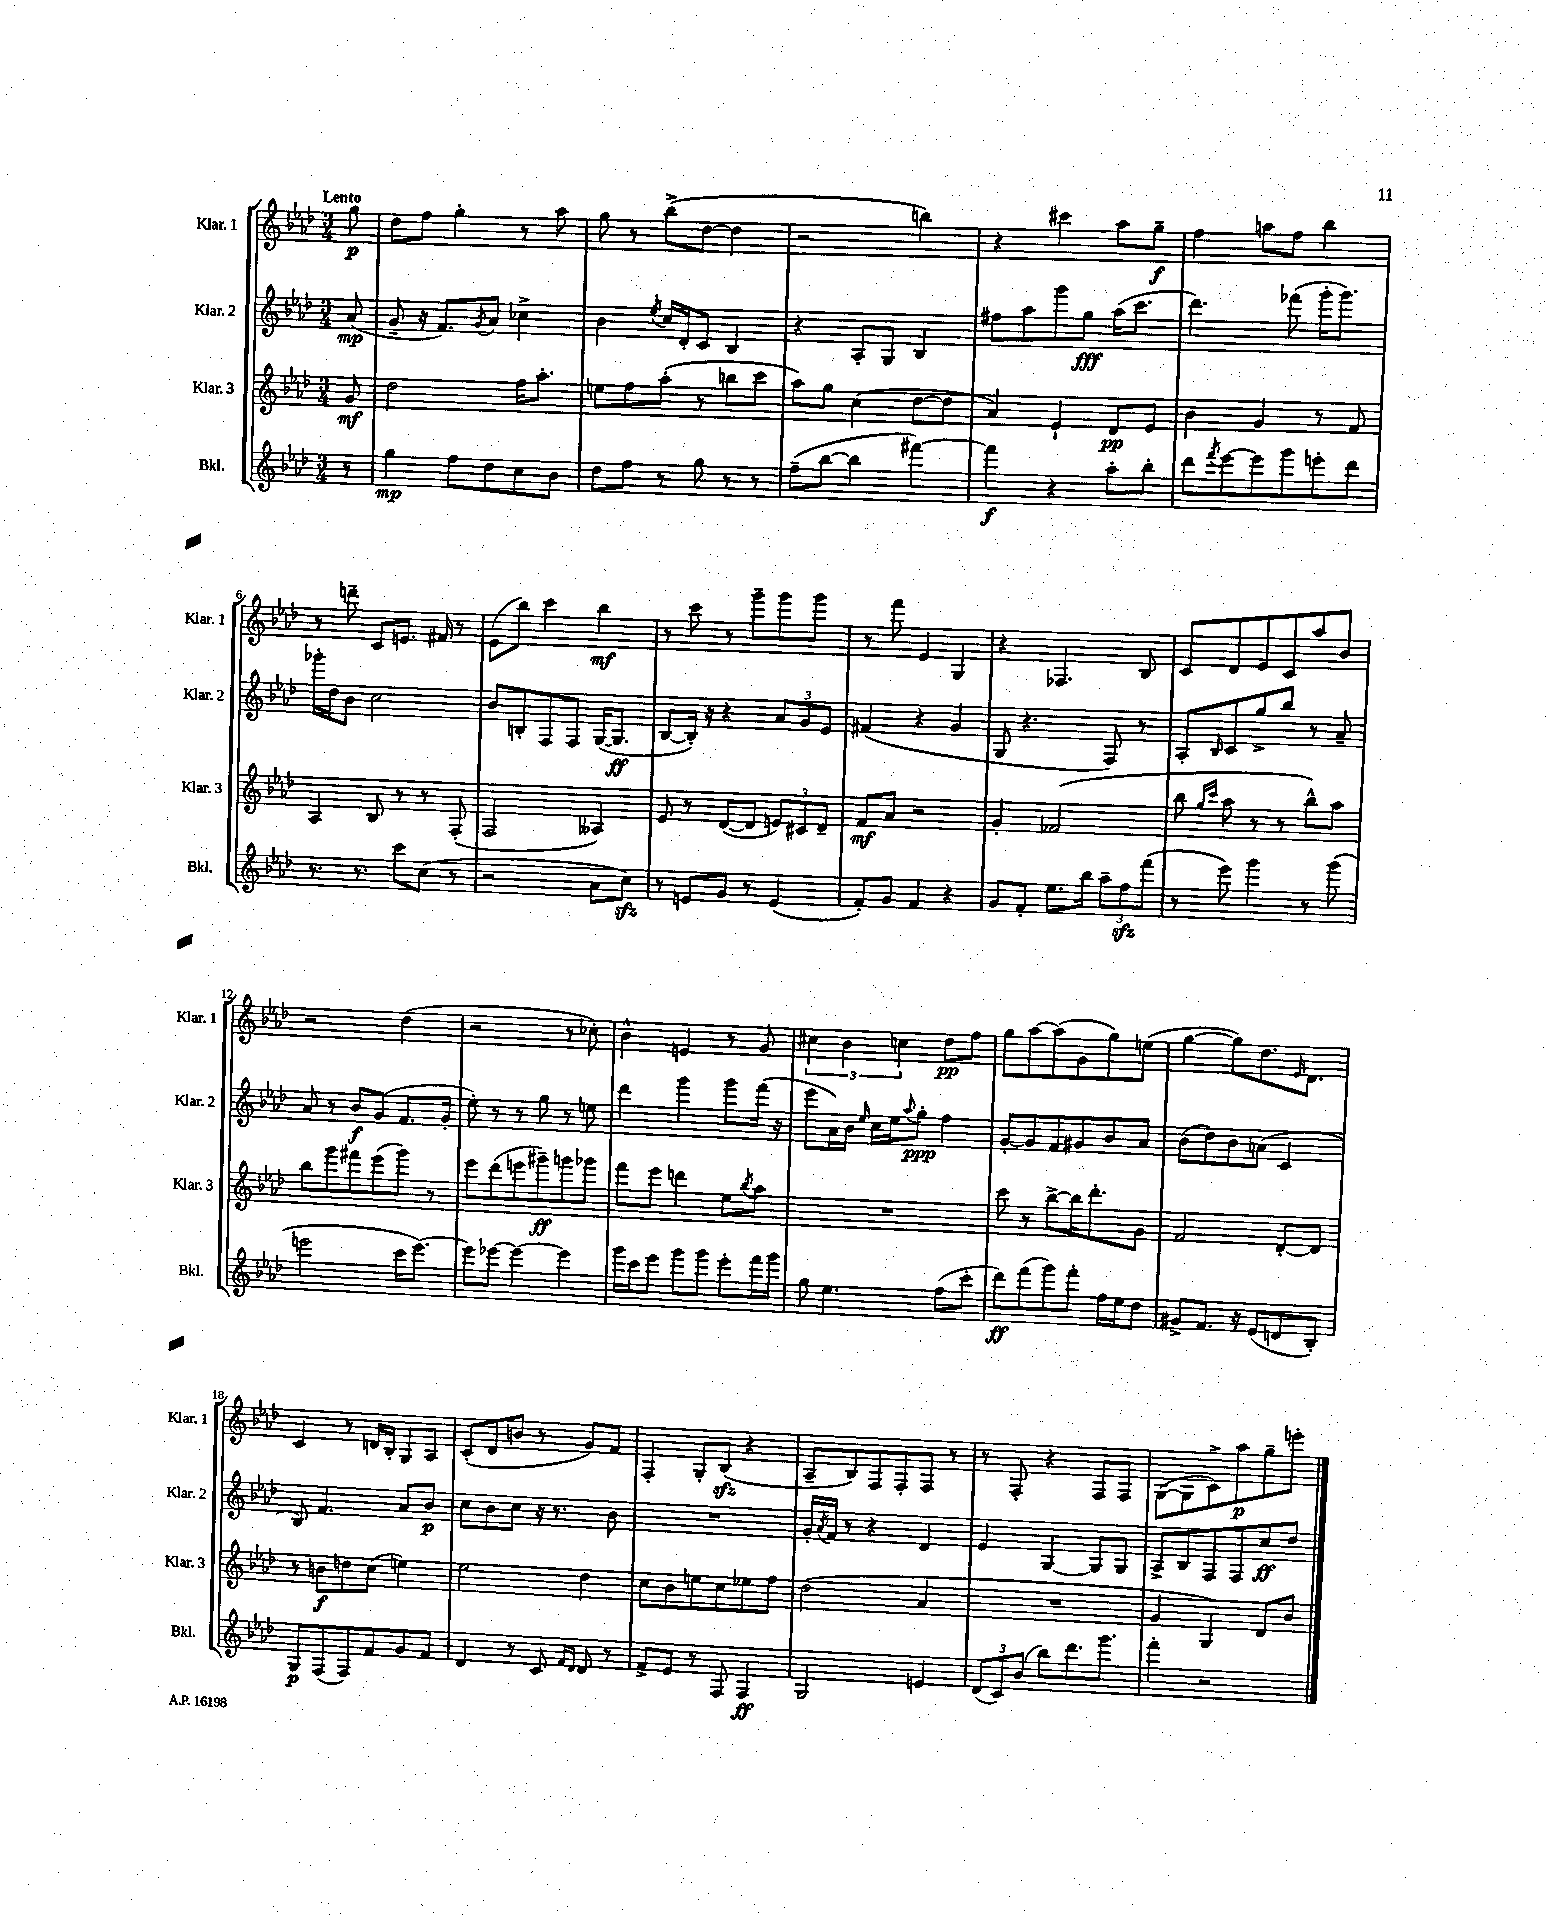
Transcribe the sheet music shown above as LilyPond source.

<<
\new StaffGroup <<
\new Staff = "s0" \with { instrumentName = "Klar. 1" shortInstrumentName = "Klar. 1" } {
    \clef treble \key aes \major \numericTimeSignature \time 3/4 \partial 8 \tempo "Lento"
    g''8\p |
    des''8 f''8 g''4-. r8 aes''8 |
    g''8 r8 bes''8->( des''8~ des''4 |
    r2 b''4) |
    r4 cis'''4 aes''8 g''8--\f |
    f''4 a''8 f''8 bes''4 |
    r8 d'''8-- c'8 e'8. fis'16 r8 |
    ees'8( bes''8) c'''4 bes''4\mf |
    r8 c'''8 r8 g'''8-- g'''8 g'''8 |
    r8 f'''8 ees'4 g4 |
    r4 fes4. bes8 |
    c'8 des'8 ees'8 c'8 aes''8 bes'8 |
    r2 des''4( |
    r2 r8 ces''8-.) |
    bes'4-^ e'4 r8 g'8 |
    \tuplet 3/2 { cis''4 bes'4 c''4 } des''8\pp f''8 |
    g''8 aes''8~ aes''8( g'8 g''8) e''8( |
    g''4~ g''8) des''8. \grace { ees'16 } des'8. |
    c'4 r8 d'16 bes16-. g8 aes8 |
    c'8-.( des'8 b'8 r8 g'8) f'8 |
    f4-. g8-. bes8\sfz( r4 |
    aes8-- bes8) f8 f8-. f8 r8 |
    r8 f8-. r4 f8 f8 |
    g8~( g8 c'8->) aes''8\p g''8-- e'''8-. \bar "|." |
}
\new Staff = "s1" \with { instrumentName = "Klar. 2" shortInstrumentName = "Klar. 2" } {
    \clef treble \key aes \major \numericTimeSignature \time 3/4 \partial 8
    aes'8\mp( |
    g'8-- r16 f'8.) \acciaccatura { g'8 } aes'8 ces''4-> |
    bes'4 \acciaccatura { ees''8 } c''16 des'16-. c'8 bes4 |
    r4 aes8-. g8 bes4 |
    fis''8 aes''8 g'''8 g''8\fff aes''16( c'''8. |
    des'''4.) fes'''8( g'''16-. g'''8.) |
    ges'''16-. des''16 bes'8 c''2 |
    bes'8 b8-. f8 f8 g16~( g8.\ff |
    bes8~ bes16-.) r16 r4 \tuplet 3/2 { aes'8 g'8 ees'8 } |
    fis'4( r4 g'4 |
    g8 r4. f8) r8 |
    aes8-. \grace { bes16 } c'8 g''8-> bes''8 r8 aes'8-- |
    aes'8 r8 bes'8\f g'8( f'8. g'16-. |
    ees''8-.) r8 r8 g''8 r8 e''8 |
    des'''4 g'''4 g'''8 f'''16( r16 |
    ees'''8 aes'16) bes'16 \grace { ees''16 } c''16 ees''16 \appoggiatura { aes''8 } g''8-.\ppp f''4 |
    g'8~-. g'8 f'8 gis'8 bes'8 aes'8 |
    bes'8( des''8) bes'8 a'8( c'4 |
    bes8) f'4. aes'8 bes'8\p |
    c''8 bes'8 c''8 r16 r8. bes'8 |
    R2. |
    g'16-. \acciaccatura { aes'8 } f'16 r8 r4 des'4 |
    ees'4 g4~ g8 g8 |
    aes8-> bes8 f8 f8 c''8\ff des''8 \bar "|." |
}
\new Staff = "s2" \with { instrumentName = "Klar. 3" shortInstrumentName = "Klar. 3" } {
    \clef treble \key aes \major \numericTimeSignature \time 3/4 \partial 8
    g'8\mf |
    des''2 f''16 aes''8.-. |
    e''8 f''8 aes''8-.( r8 b''8 c'''8 |
    aes''8) g''8 c''4( des''8~ des''8 |
    aes'4) ees'4-! des'8\pp ees'8 |
    bes'4 g'4 r8 f'8 |
    aes4 bes8 r8 r8 f8-.( |
    f2 aeses4) |
    ees'8 r8 des'8~( des'8 \tuplet 3/2 { e'8) cis'8 des'8-- } |
    f'8\mf aes'8 r2 |
    g'4-. fes'2( |
    bes''8 \grace { g''16 c'''16 } aes''8 r8 r8 bes''8-^) aes''8 |
    bes''8 g'''8 fis'''8 ees'''8( g'''8) r8 |
    ees'''8 des'''8( e'''8 gis'''8--\ff) g'''8 ges'''8 |
    f'''8 ees'''8 d'''4 ees''8 \acciaccatura { bes''8 } aes''8 |
    R2. |
    c'''8 r8 bes''8~-> bes''16 des'''8.-. g'8 |
    f'2 des'8~-. des'8 |
    r8 b'8\f d''8 c''8( e''4) |
    ees''2 des''4 |
    c''8 bes'8 e''8 c''8 ees''8 f''8 |
    des''2( aes'4 |
    R2. |
    g'4 g4) des'8 bes'8 \bar "|." |
}
\new Staff = "s3" \with { instrumentName = "Bkl." shortInstrumentName = "Bkl." } {
    \clef treble \key aes \major \numericTimeSignature \time 3/4 \partial 8
    r8 |
    g''4\mp f''8 des''8 c''8 bes'8 |
    des''8 f''8 r8 g''8 r8 r8 |
    f''8--( bes''8~ bes''4 fis'''4~) |
    fis'''4\f r4 aes''8-. bes''8-. |
    des'''8 \acciaccatura { f'''8 } ees'''8~ ees'''8 g'''8 e'''8-. des'''8 |
    r8. r8. c'''8 c''8( r8 |
    r2 aes'8 c''8\sfz) |
    r8 e'8 g'8 r8 e'4( |
    f'8-.) g'8 f'4 r4 |
    g'8 f'8-. ees''8. bes''16 \tuplet 3/2 { aes''8-- f''8\sfz f'''8( } |
    r8 ees'''8) g'''4 r8 g'''8( |
    e'''2 c'''16 e'''8.~) |
    e'''8 ees'''8~ ees'''4~ ees'''4 |
    g'''16 c'''16 ees'''8 g'''8 g'''8 ees'''8-. f'''16 g'''16 |
    g''8 ees''4. f''8( c'''8-. |
    des'''8\ff) f'''8( g'''8) f'''8-. f''16 ees''16 des''8 |
    gis'8-> f'8. r16 ees'8( d'8 bes8-.) |
    g8\p f8( f8) f'8 g'8 f'8 |
    des'4 r8 c'8 \grace { f'16 des'16 } des'8 r8 |
    f'8-> ees'8 r8 f8 f4\ff |
    g2 e'4 |
    \tuplet 3/2 { des'8( c'8) bes'8( } bes''8) des'''8. g'''8. |
    f'''4-. r2 \bar "|." |
}
>>
>>
